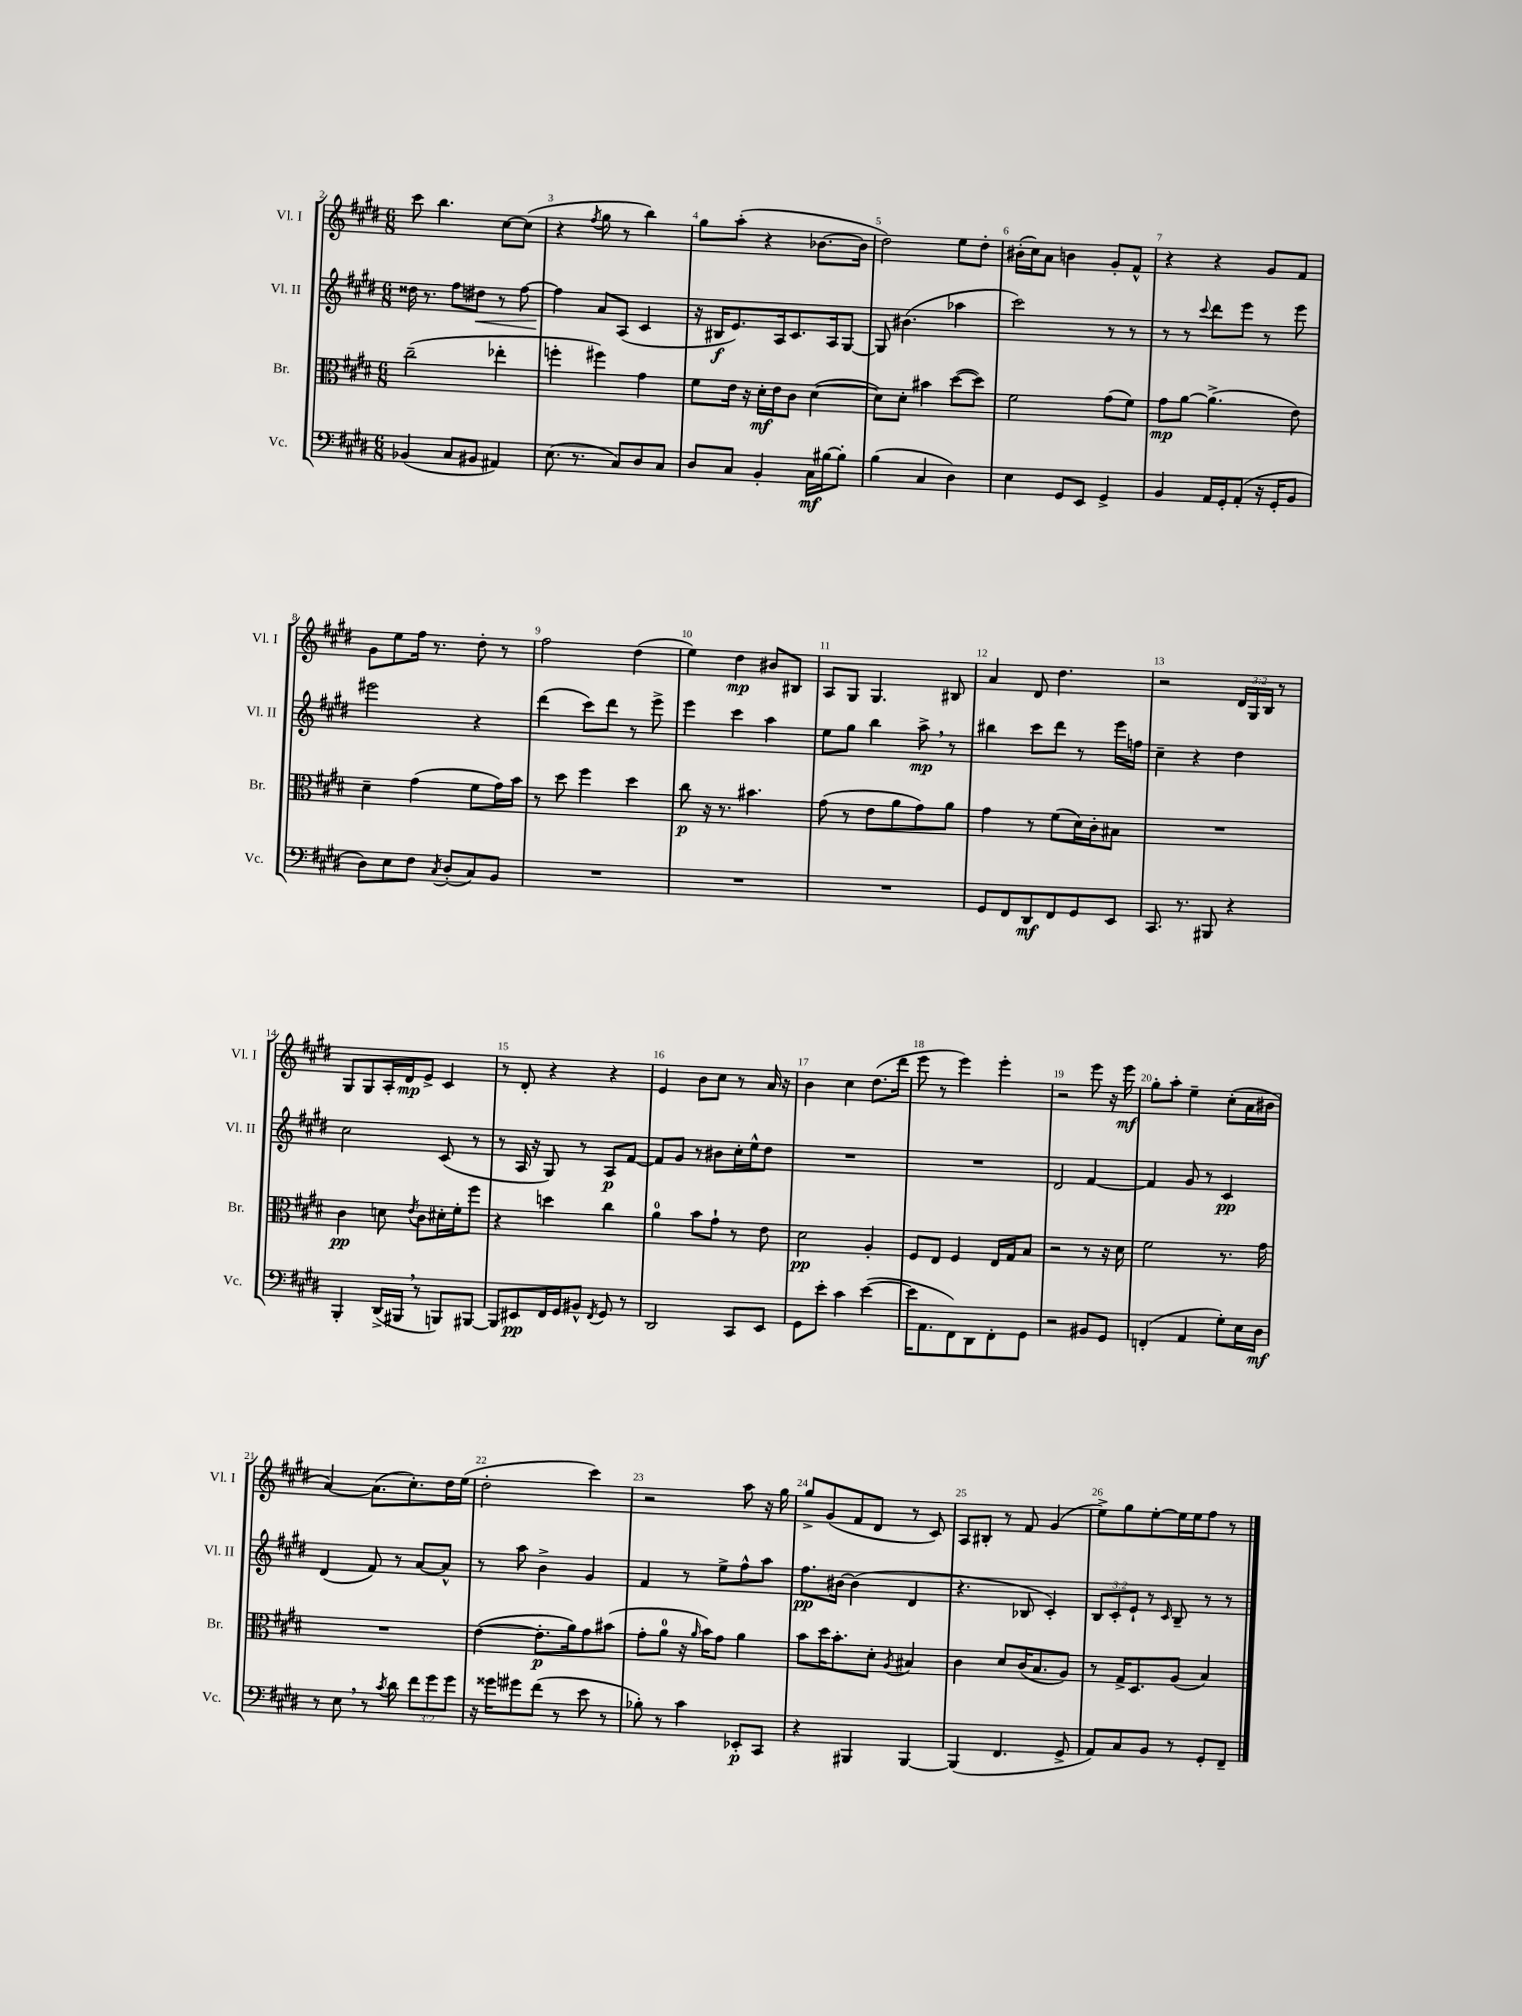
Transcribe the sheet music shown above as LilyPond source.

<<
\new StaffGroup <<
\new Staff = "s0" \with { instrumentName = "Vl. I" shortInstrumentName = "Vl. I" } {
    \clef treble \key e \major \numericTimeSignature \time 6/8 \override Staff.TupletNumber.text = #tuplet-number::calc-fraction-text
    \autoBeamOff cis'''8 b''4. cis''8[~ cis''8]( |
    r4 \acciaccatura { fis''8 } gis''8 r8 b''4) |
    gis''8[ a''8]-.( r4 bes'8.[~ bes'16] |
    dis''2) e''8[ dis''8]-. |
    bis'16[-.( cis''16) a'8] b'4 gis'8[-. fis'8]-^ |
    r4 r4 gis'8[ fis'8] |
    gis'8[ e''8 fis''16] r8. dis''8-. r8 |
    fis''2 dis''4( |
    e''4) dis''4\mp bis'8[ bis8] |
    a8[ gis8] gis4. bis8 |
    a'4 dis'8 dis''4. |
    r2 \tuplet 3/2 { dis'16[ gis16 b16] } r8 |
    gis8[ gis8 a16-. dis'16\mp e'8]-> cis'4 |
    r8 dis'8-. r4 r4 |
    e'4 b'8[ cis''8] r8 a'16 r16 |
    b'4 cis''4 dis''8.[( dis'''16] |
    e'''8 r8 e'''4) e'''4-. |
    r2 e'''8 r16 e'''16\mf |
    gis''8[-. a''8]-. e''4-- cis''8[-.( a'16 bis'16] |
    a'4~) a'8.[( cis''8.-.) dis''16 e''16]( |
    dis''2-. cis'''4) |
    r2 a''8 r16 gis''16 |
    gis''8[-> gis'8( fis'8 dis'8] r8 cis'8) |
    a8[ bis8]-. r8 fis'8 gis'4( |
    e''8[->) gis''8 e''8~-. e''16 e''16 fis''8] r8 \bar "|." |
}
\new Staff = "s1" \with { instrumentName = "Vl. II" shortInstrumentName = "Vl. II" } {
    \clef treble \key e \major \numericTimeSignature \time 6/8 \override Staff.TupletNumber.text = #tuplet-number::calc-fraction-text
    \autoBeamOff disis''16 r8. fis''8[ dis''8]\< r8 fis''8~ |
    fis''4\! a'8[ a8]( cis'4 |
    r16 bis16[\f e'8.) a16 cis'8. a16 gis8]~ |
    gis8 bis'4.( aes''4 |
    cis'''2) r8 r8 |
    r8 r8 \appoggiatura { cis'''8 } dis'''8[ e'''8] r8 e'''8 |
    eis'''2 r4 |
    dis'''4( cis'''8[) dis'''8] r8 e'''8-> |
    e'''4 cis'''4 a''4 |
    e''8[ gis''8] b''4 a''8->\mp \breathe r8 |
    bis''4 cis'''8[ dis'''8] r8 e'''16[ f''16] |
    cis''4-- r4 dis''4 |
    cis''2 cis'8( r8 |
    r8 a16 r16 gis8) r8 a8[\p fis'8]~ |
    fis'8[ gis'8] r8 bis'8[ cis''16-. e''16-^ dis''8] |
    R2. |
    R2. |
    dis'2 fis'4~ |
    fis'4 gis'8 r8 cis'4\pp |
    dis'4( fis'8) r8 a'8[~ a'8]-^ |
    r8 a''8 b'4-> gis'4 |
    fis'4 r8 e''8[-> fis''8-^ a''8] |
    fis''8.[\pp bis'16]~ bis'4( dis'4 |
    r4. bes8 cis'4-.) |
    \tuplet 3/2 { b8[ cis'8-. e'8]-! } r8 \grace { cis'16 } b8-- r8 r8 \bar "|." |
}
\new Staff = "s2" \with { instrumentName = "Br." shortInstrumentName = "Br." } {
    \clef alto \key e \major \numericTimeSignature \time 6/8
    \autoBeamOff cis''2--( ees''4-. |
    f''4-. fis''4) gis'4 |
    fis'8[ e'16] r16 dis'16[-.\mf e'16 cis'8] dis'4~( |
    dis'8[) dis'8]-. bis'4 dis''8[~( dis''8]) |
    fis'2 gis'8[( fis'8]) |
    gis'8[\mp a'8]~ a'4.->( e'8) |
    dis'4-- gis'4( fis'8[ gis'16) b'16] |
    r8 dis''8 fis''4 dis''4 |
    cis''8\p r16 r8. bis'4. |
    gis'8( r8 e'8[ a'8 gis'8) a'8] |
    gis'4 r8 fis'8[( dis'16) cis'16-. bis8] |
    R2. |
    cis'4\pp d'8 \acciaccatura { e'8 } cis'8[ dis'16-. fis'16-. fis''8] |
    r4 d''4 cis''4 |
    a'4-0 b'8[ gis'8]-! r8 e'8 |
    dis'2\pp a4-. |
    fis8[ e8] fis4 e16[ gis16 b8] |
    r2 r8 r16 dis'16 |
    fis'2 r8. gis'16 |
    R2. |
    e'4~( e'8.[-.\p a'16) gis'8 bis'8]( |
    gis'8[-. a'8]-0 r16 \grace { a'16 } b'16[) gis'8] a'4 |
    b'8[ dis''16 b'8.-. dis'8]-. \acciaccatura { a8 } bis4 |
    cis'4 dis'8[ cis'16( b8. a8]) |
    r8 gis16[-> dis8. a8]( b4) \bar "|." |
}
\new Staff = "s3" \with { instrumentName = "Vc." shortInstrumentName = "Vc." } {
    \clef bass \key e \major \numericTimeSignature \time 6/8 \override Staff.TupletNumber.text = #tuplet-number::calc-fraction-text
    \autoBeamOff bes,4( cis8[ bis,8] ais,4) |
    e8.( r8. cis8[) dis8 cis8] |
    dis8[ cis8] b,4-. cis16[\mf bis16~ bis8]-. |
    b4( cis4 dis4) |
    e4 gis,8[ e,8] gis,4-> |
    b,4 a,16[ gis,16-. a,8]-.( r16 gis,16[-. b,8] |
    dis8[) e8 fis8] \acciaccatura { cis8 } dis8[-.( cis8) b,8] |
    R2. |
    R2. |
    R2. |
    gis,8[ fis,8 dis,8\mf fis,8 gis,8 e,8] |
    cis,8. r8. bis,,8 r4 |
    b,,4-. dis,16[->( bis,,16] \breathe r8 b,,8[) bis,,8]~ |
    bis,,8[ eis,8\pp fis,16 gis,16 bis,8]-^ \acciaccatura { fis,8 } gis,8 r8 |
    dis,2 cis,8[ e,8] |
    gis,8[ e'8]-. cis'4 e'4~( |
    e'16[ a,8. fis,8) dis,8 fis,8-. gis,8] |
    r2 bis,8[ gis,8] |
    f,4-.( a,4 gis8[-.) e16 dis16]\mf |
    r8 e8 \breathe r8 \acciaccatura { cis'8 } dis'8 \tuplet 3/2 { fis'8[ gis'8 gis'8] } |
    r16 gisis'16[ gis'8 fis'8]( r8 e'8 r8 |
    bes8-.) r8 cis'4 ees,8[-.\p cis,8] |
    r4 bis,,4 bis,,4~ |
    bis,,4( fis,4. gis,8-> |
    a,8[) cis8 b,8] r8 gis,8[-. fis,8]-- \bar "|." |
}
>>
>>
\layout { \context { \Score currentBarNumber = #2 \override BarNumber.break-visibility = ##(#f #t #t) barNumberVisibility = #all-bar-numbers-visible } }
